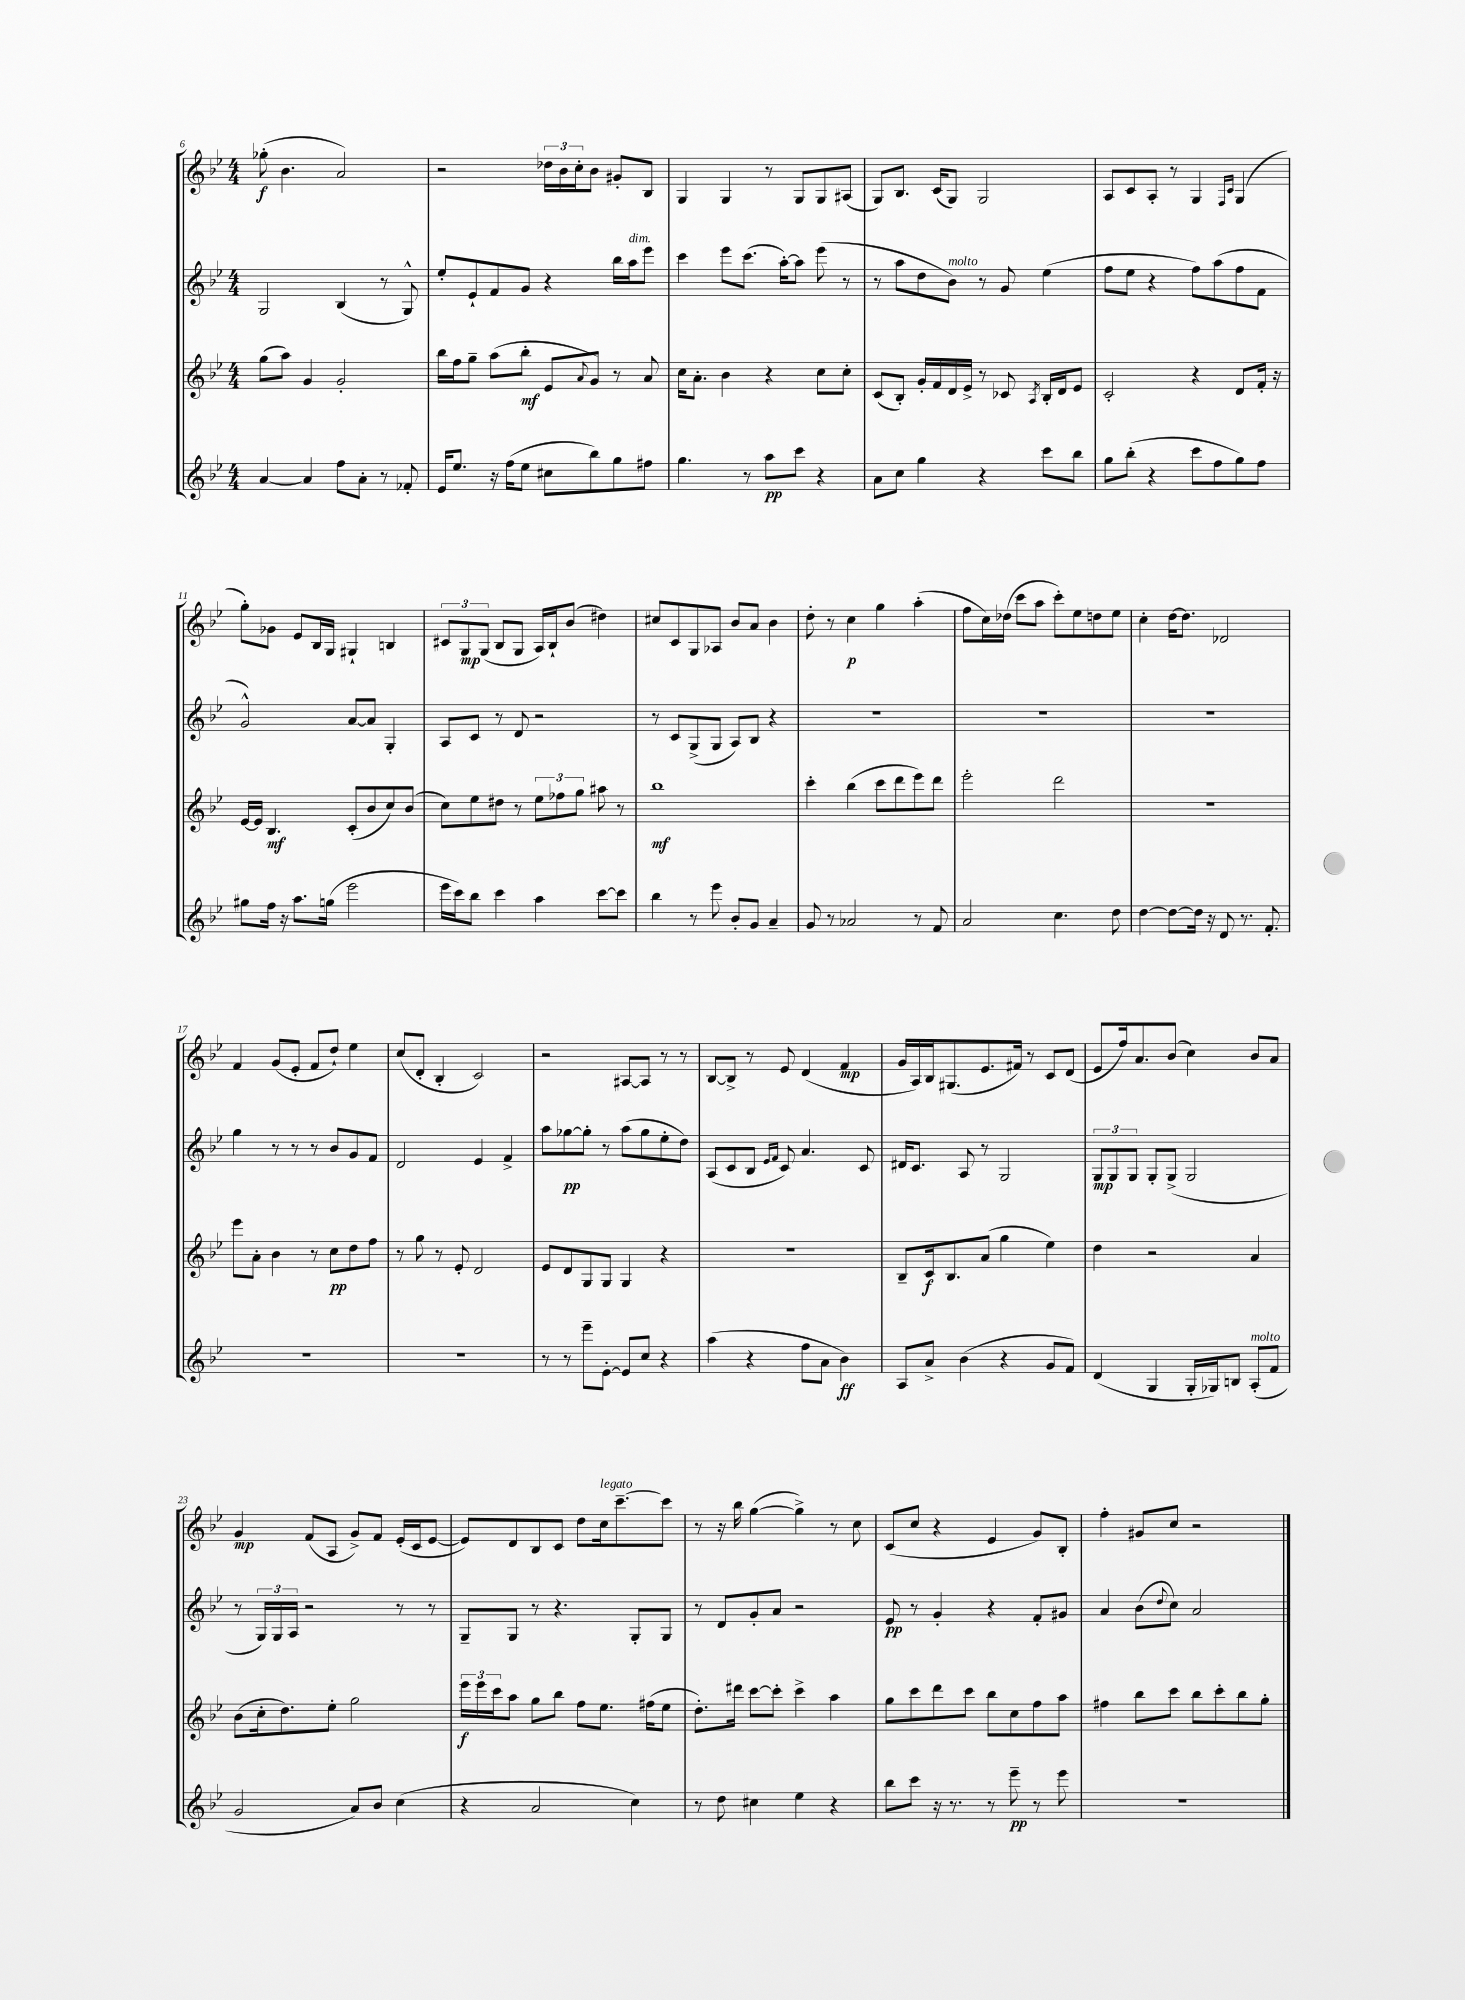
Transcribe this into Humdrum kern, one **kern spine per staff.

**kern	**kern	**kern	**kern
*staff4	*staff3	*staff2	*staff1
*clefG2	*clefG2	*clefG2	*clefG2
*k[b-e-]	*k[b-e-]	*k[b-e-]	*k[b-e-]
*M4/4	*M4/4	*M4/4	*M4/4
[4a/	(8gg\L	2G/	(8gg-'\
.	8aa\J)	.	4.b-\
4a/]	4g/	.	.
8ff\L	2g'/	(4B-/	2a/)
8a'\J	.	.	.
8r	.	8r	.
8f-'/	.	8G^^/)	.
=	=	=	=
16e-/LK	16bb-\LL	8ee-'/L	2r
8.ee-/J	16ff\J	.	.
.	8gg~\J	8e-`/	.
16r	(8aa\L	8f/	.
(16ff\LK	.	.	.
8ee-\J	8bb-'\J	8g/J	.
8cc#\L	8e-/L	4r	24dd-\LL
.	.	.	24b-\
.	.	.	24cc'\J
.	8qqa/	.	.
8bb-\)	8g/J)	.	8b-\J
8gg\	8r	16bb-\LL	8g#'/L
.	.	16aa\J	.
8ff#\J	8a/	8eee-\J	8B-/J
=	=	=	=
4.gg\	16cc\LK	4ccc\	4G/
.	8.a'\J	.	.
.	4b-\	8eee-\L	4G/
8r	.	(8.ccc\J	.
8aa\L	4r	.	8r
.	.	[16aa'\LK)	.
8ccc\J	.	8aa\]J	8G/L
4r	8cc\L	(8eee-\	8G/
.	8cc'\J	8r	(8A#/J
=	=	=	=
8a\L	(8c/L	8r	8G/L)
8cc\J	8B-'/J)	8aa\L	8.B-/J
4gg\	16g'/LL	8dd\	.
.	16f/	.	(16c/LK
.	16d/	8b-\J)	8G/J)
.	16e-^/JJ	.	.
4r	8r	8r	2G/
.	8c-/	8g/	.
.	8qA/	.	.
8ccc\L	16B-'/LL	(4ee-\	.
.	16d/J	.	.
8bb-\J	8e-/J	.	.
=	=	=	=
8gg\L	2c'/	8ff\L	8A/L
(8bb-'\J	.	8ee-\J	8c/
4r	.	4r	8A'/J
.	.	.	8r
8ccc\L	4r	8ff\L)	4G/
8ff\	.	(8aa\	.
.	.	.	16qqF/LL
.	.	.	16qqc/JJ
8gg\)	8d/L	8ff\	(4G/
8ff\J	16f'/Jk	8f\J	.
.	16r	.	.
=	=	=	=
8gg#\L	[16e-/LL	2g^^/)	8gg'\L)
.	16e-/]JJ	.	.
16ff\Jk	4.B-/	.	8g-\J
16r	.	.	.
8.aa\L	.	.	8e-/L
.	.	.	16B-/L
(16gg\Jk	.	.	16G/JJ
2eee-\	(8c'/L	[8a/L	4G#`/
.	8b-/	8a/]J	.
.	8cc/)	4G'/	4B/
.	(8b-/J	.	.
=	=	=	=
16eee-\LL	8cc\L)	8A/L	12c#/L
16ccc\J)	.	.	.
.	.	.	12G/
8bb-\J	8ee-\	8c/J	.
.	.	.	(12G/J
4ccc\	8dd#\J	8r	8B-/L
.	8r	8d/	8G/J
4aa\	12ee-\L	2r	16A/LL)
.	.	.	16B-`/J
.	12ff-\	.	.
.	.	.	(8b-/J
.	12gg\J	.	.
[8ccc\L	8aa#\	.	4dd#\)
8ccc\]J	8r	.	.
=	=	=	=
4bb-\	1bb-	8r	8cc#/L
.	.	8c/L	8c/
8r	.	(8G^/	8G/
8eee-\	.	8G/J	8A-/J
8b-'/L	.	8A/L)	8b-/L
8g/J	.	8B-/J	8a/J
4a~/	.	4r	4b-\
=	=	=	=
8g/	4ccc'\	1r	8dd'\
8r	.	.	8r
2a-/	(4bb-\	.	4cc\
.	8ccc\L	.	4gg\
.	8ddd\	.	.
8r	8eee-\)	.	(4aa'\
8f/	8ddd\J	.	.
=	=	=	=
2a/	2eee-'\	1r	8ff\L
.	.	.	16cc\L)
.	.	.	(16dd-\JJ
.	.	.	8ccc\L
.	.	.	8aa\J
4.cc\	2ddd\	.	8ccc'\L)
.	.	.	8ee-\
.	.	.	8dd\
8dd\	.	.	8ee-\J
=	=	=	=
[4dd\	1r	1r	4cc'\
8dd\_L	.	.	[16dd\LK
.	.	.	8.dd\]J
16dd\]Jk	.	.	.
16r	.	.	.
8d/	.	.	2d-/
8.r	.	.	.
8.f'/	.	.	.
=	=	=	=
1r	8eee-\L	4gg\	4f/
.	8a'\J	.	.
.	4b-\	8r	(8g/L
.	.	8r	8e-'/J
.	8r	8r	8f/L
.	8cc\L	8b-/L	8dd`/J)
.	8dd\	8g/	4ee-\
.	8ff\J	8f/J	.
=	=	=	=
1r	8r	2d/	(8cc/L
.	8gg\	.	8d'/J
.	8r	.	4B-'/
.	8e-'/	.	.
.	2d/	4e-/	2c/)
.	.	4f^/	.
=	=	=	=
8r	8e-/L	8aa\L	2r
8r	8d/	[8gg-\	.
8eee-~\L	8G/	8gg-'\]J	.
[8e-'\J	8G/J	8r	.
8e-/]L	4G/	(8aa\L	[8A#/L
8cc/J	.	8gg-\	8A#/]J
4r	4r	8ee-'\	8r
.	.	8dd\J)	8r
=	=	=	=
(4aa\	1r	(8A/L	[8B-/L
.	.	8c/	8B-^/]J
4r	.	8B-/J	8r
.	.	16qqe-/LL	.
.	.	16qqf/JJ	.
.	.	8c/)	8e-/
8ff\L	.	4.a/	(4d/
8a\J	.	.	.
4b-\)	.	.	4f/
.	.	8c/	.
=	=	=	=
8A/L	8B-~/L	16d#/LK	16g/LL
.	.	8.c/J	16A/)
8a^/J	16c/k	.	16B-/J
.	8.B-/	.	(8.G#/
(4b-\	.	8A/	.
.	(8a/J	8r	8.e-/
4r	4gg\	2G/	.
.	.	.	16f#/Jk)
.	.	.	8r
8g/L	4ee-\)	.	8c/L
8f/J)	.	.	(8d/J
=	=	=	=
(4d/	4dd\	12G/L	8e-/L
.	.	12G/	.
.	.	.	16ff/k)
.	.	12G/J	.
.	.	.	8.a/
4G/	2r	8G'/L	.
.	.	(8G^/J	(8b-/J
16G'/LL	.	2G/	4cc\)
16G-/J)	.	.	.
8B/J	.	.	.
(8A'/L	4a/	.	8b-/L
8f/J	.	.	8a/J
=	=	=	=
2g/	(8b-\L	8r	4g/
.	16cc'\k	24G/LL)	.
.	.	24G/	.
.	8.dd\)	.	.
.	.	24A/JJ	.
.	.	2r	(8f/L
.	8ee-'\J	.	8A/J
8a/L)	2gg\	.	8g^/L)
8b-/J	.	.	8f/J
(4cc\	.	8r	(16e-'/LL
.	.	.	16c/J
.	.	8r	[8e-/J
=	=	=	=
4r	24eee-\LL	8G~/L	8e-/]L)
.	24eee-\	.	.
.	24ccc\J	.	.
.	8aa\J	8G/J	8d/
2a/	8gg\L	8r	8B-/
.	8bb-\J	4.r	8c/J
.	8ff\L	.	8dd\L
.	8.ee-\J	.	16cc\k
.	.	.	[8.ccc~\
4cc\)	.	8G'/L	.
.	(16ff#\LK	.	.
.	8ee-\J	8G/J	8ccc\]J
=	=	=	=
8r	8.dd'\L)	8r	8r
8dd\	.	8d/L	16r
.	16ddd#\Jk	.	16bb-\
4cc#\	[8ccc\L	8g'/	([4gg\
.	8ccc'\]J	8a/J	.
4ee-\	4ccc^\	2r	4gg^\])
4r	4aa\	.	8r
.	.	.	8cc\
=	=	=	=
8bb-\L	8gg\L	8e-/	(8c/L
8ccc\J	8ccc\	8r	8cc/J
16r	8ddd\	4g'/	4r
8.r	.	.	.
.	8ccc\J	.	.
8r	8bb-\L	4r	4e-/
8eee-~\	8cc\	.	.
8r	8ff\	8f'/L	8g/L)
8eee-\	8aa\J	8g#/J	8B-'/J
=	=	=	=
1r	4ff#\	4a/	4ff'\
.	8bb-\L	(8b-\L	8g#/L
.	.	8qqdd/	.
.	8ccc\J	8cc\J)	8cc/J
.	8bb-\L	2a/	2r
.	8ccc'\	.	.
.	8bb-\	.	.
.	8gg'\J	.	.
==	==	==	==
*-	*-	*-	*-
